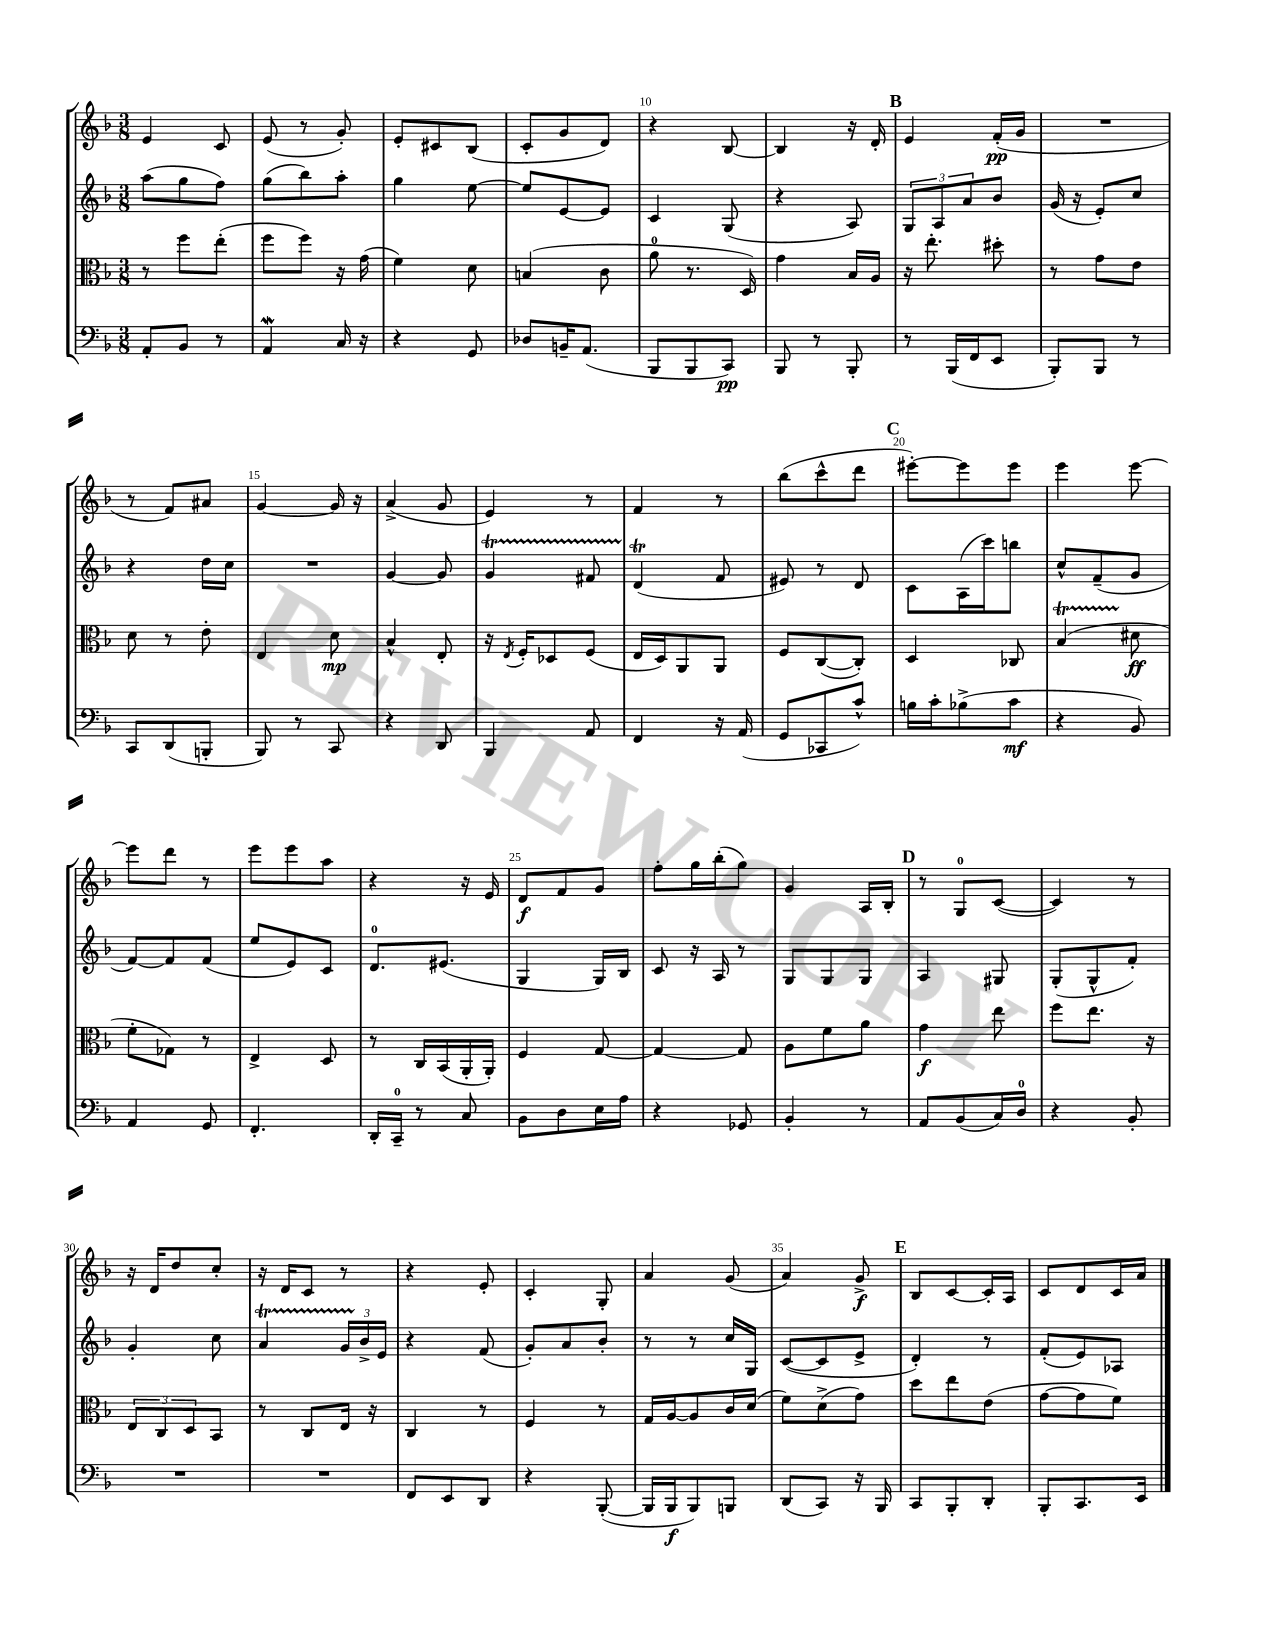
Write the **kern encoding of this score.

**kern	**dynam	**kern	**dynam	**kern	**kern	**dynam
*part4	*part4	*part3	*part3	*part2	*part1	*part1
*staff4	*staff4	*staff3	*staff3	*staff2	*staff1	*staff1
*clefF4	*	*clefC3	*	*clefG2	*clefG2	*
*k[b-]	*	*k[b-]	*	*k[b-]	*k[b-]	*
*M3/8	*	*M3/8	*	*M3/8	*M3/8	*
=6	=6	=6	=6	=6	=6	=6
8AA'/L	.	8r	.	(8aa\L	4e/	.
8BB-/J	.	8ff\L	.	8gg\	.	.
8r	.	(8ee'\J	.	8ff\J)	8c/	.
=7	=7	=7	=7	=7	=7	=7
4AAW/	.	8ff\L	.	(8gg\L	(8e/	.
.	.	8ff\J)	.	8bb-\)	8r	.
16C/	.	16r	.	8aa'\J	8g'/)	.
16r	.	(16g\	.	.	.	.
=8	=8	=8	=8	=8	=8	=8
4r	.	4f\)	.	4gg\	8e'/L	.
.	.	.	.	.	8c#X/	.
8GG/	.	8d\	.	[8ee\	(8B-/J	.
=9	=9	=9	=9	=9	=9	=9
8D-X/L	.	(4Bn/	.	8ee/L]	8c'/L	.
16BBn~/K	.	.	.	[8e/	8g/	.
(8.AA/J	.	.	.	.	.	.
.	.	8c\	.	8e/J]	8d/J)	.
=10	=10	=10	=10	=10	=10	=10
8BBB-/L	.	8a\	.	4c/	4r	.
8BBB-/	.	8.r	.	.	.	.
8CC/J)	pp	.	.	(8G/	[8B-/	.
.	.	16D/)	.	.	.	.
=11	=11	=11	=11	=11	=11	=11
8BBB-/	.	4g\	.	4r	4B-/]	.
8r	.	.	.	.	.	.
8BBB-'/	.	16B-/LL	.	8A/)	16r	.
.	.	16A/JJ	.	.	16d'/	.
!!LO:REH:place=s1:t=B
=12	=12	=12	=12	=12	=12	=12
8r	.	16r	.	12G/L	4e/	.
.	.	8.ee'\	.	.	.	.
.	.	.	.	12A/	.	.
(16BBB-/LL	.	.	.	.	.	.
.	.	.	.	12a/	.	.
16FF/J	.	.	.	.	.	.
8EE/J	.	8dd#X'\	.	8b-/J	(16f'/LL	pp
.	.	.	.	.	16g/JJ	.
=13	=13	=13	=13	=13	=13	=13
8BBB-'/L)	.	8r	.	(16g/	4.r	.
.	.	.	.	16r	.	.
8BBB-/J	.	8g\L	.	8e'/L)	.	.
8r	.	8e\J	.	8cc/J	.	.
!!LO:LB:g=z
=14	=14	=14	=14	=14	=14	=14
8CC/L	.	8d\	.	4r	8r	.
(8DD/	.	8r	.	.	8f/L)	.
8BBBn'/J	.	8e'\	.	16dd\LL	8a#X/J	.
.	.	.	.	16cc\JJ	.	.
=15	=15	=15	=15	=15	=15	=15
8BBB-/)	.	4E/	.	4.r	[4g/	.
8r	.	.	.	.	.	.
8CC/	.	8d\	mp	.	16g/]	.
.	.	.	.	.	16r	.
=16	=16	=16	=16	=16	=16	=16
4r	.	4B-^^/	.	[4g/	(4a^/	.
8DD/	.	8E'/	.	8g/]	8g/	.
=17	=17	=17	=17	=17	=17	=17
4BBB-/	.	16r	.	4gT/	4e/)	.
.	.	8qE/	.	.	.	.
.	.	16F'/KL	.	.	.	.
.	.	8D-X/	.	.	.	.
8AA/	.	(8F/J	.	8f#XTTT/	8r	.
=18	=18	=18	=18	=18	=18	=18
4FF/	.	16E/LL	.	(4dT/	4f/	.
.	.	16D/J)	.	.	.	.
.	.	8AA/	.	.	.	.
16r	.	8AA/J	.	8f/	8r	.
(16AA/	.	.	.	.	.	.
=19	=19	=19	=19	=19	=19	=19
8GG/L	.	8F/L	.	8e#X/)	(8bb-\L	.
8CC-X/	.	([8C/	.	8r	8ccc^^\	.
8c^^/J)	.	8C'/J])	.	8d/	8ddd\J	.
!!LO:REH:place=s1:t=C
=20	=20	=20	=20	=20	=20	=20
16Bn\LL	.	4D/	.	8c\L	[8eee#X'\L)	.
16c'\J	.	.	.	.	.	.
(8B-X^\	.	.	.	(16A\L	8eee#\]	.
.	.	.	.	16ccc\J)	.	.
8c\J	mf	8C-X/	.	8bbn\J	8eee#\J	.
=21	=21	=21	=21	=21	=21	=21
4r	.	(4B-T/	.	8cc^^/L	4eee\	.
.	.	.	.	(8f~/	.	.
8BB-/)	.	8d#X\	ff	8g/J	[8eee\	.
!!LO:LB:g=z
=22	=22	=22	=22	=22	=22	=22
4AA/	.	8f'\L	.	[8f/L)	8eee\L]	.
.	.	8G-X\J)	.	8f/]	8ddd\J	.
8GG/	.	8r	.	(8f/J	8r	.
=23	=23	=23	=23	=23	=23	=23
4.FF'/	.	4E^/	.	8ee/L	8eee\L	.
.	.	.	.	8e/)	8eee\	.
.	.	8D/	.	8c/J	8aa\J	.
=24	=24	=24	=24	=24	=24	=24
16DD'/LL	.	8r	.	8.d/L	4r	.
16CC~/JJ	.	.	.	.	.	.
8r	.	16C/LL	.	.	.	.
.	.	(16BB-/	.	(8.e#X/J	.	.
8C/	.	16AA'/	.	.	16r	.
.	.	16AA'/JJ)	.	.	16e/	.
=25	=25	=25	=25	=25	=25	=25
8BB-\L	.	4F/	.	4G/	8d/L	f
8D\	.	.	.	.	8f/	.
16E\L	.	[8G/	.	16G/LL)	8g/J	.
16A\JJ	.	.	.	16B-/JJ	.	.
=26	=26	=26	=26	=26	=26	=26
4r	.	4G/_	.	8c/	8ff'\L	.
.	.	.	.	16r	16gg\L	.
.	.	.	.	16A/	(16bb-'\J	.
8GG-X/	.	8G/]	.	8r	8gg\J)	.
=27	=27	=27	=27	=27	=27	=27
4BB-'/	.	8A\L	.	8G/L	4g/	.
.	.	8f\	.	8G/	.	.
8r	.	8a\J	.	8G/J	16A/LL	.
.	.	.	.	.	16B-'/JJ	.
!!LO:REH:place=s1:t=D
=28	=28	=28	=28	=28	=28	=28
8AA/L	.	4g\	f	4A/	8r	.
(8BB-/	.	.	.	.	8G/L	.
16C/L)	.	8ee\	.	8G#X/	([8c/J	.
16D/JJ	.	.	.	.	.	.
=29	=29	=29	=29	=29	=29	=29
4r	.	8ff\L	.	(8G'/L	4c/])	.
.	.	8.ee\J	.	8G^^/	.	.
8BB-'/	.	.	.	8f'/J)	8r	.
.	.	16r	.	.	.	.
!!LO:LB:g=z
=30	=30	=30	=30	=30	=30	=30
4.r	.	12E/L	.	4g'/	16r	.
.	.	.	.	.	16d/KL	.
.	.	12C/	.	.	.	.
.	.	.	.	.	8dd/	.
.	.	12D/	.	.	.	.
.	.	8BB-/J	.	8cc\	8cc'/J	.
=31	=31	=31	=31	=31	=31	=31
4.r	.	8r	.	4at/	16r	.
.	.	.	.	.	16d/KL	.
.	.	8C/L	.	.	8c/J	.
.	.	16E/Jk	.	24gTTT/LL	8r	.
.	.	.	.	24b-^/	.	.
.	.	16r	.	.	.	.
.	.	.	.	24e/JJ	.	.
=32	=32	=32	=32	=32	=32	=32
8FF/L	.	4C/	.	4r	4r	.
8EE/	.	.	.	.	.	.
8DD/J	.	8r	.	(8f/	8e'/	.
=33	=33	=33	=33	=33	=33	=33
4r	.	4F/	.	8g'/L)	4c'/	.
.	.	.	.	8a/	.	.
([8BBB-'/	.	8r	.	8b-'/J	8G'/	.
=34	=34	=34	=34	=34	=34	=34
16BBB-/LL]	.	16G/LL	.	8r	4a/	.
16BBB-/J	f	[16A/J	.	.	.	.
8BBB-/)	.	8A/]	.	8r	.	.
8BBBn/J	.	16c/L	.	16cc/LL	(8g/	.
.	.	(16d/JJ	.	16G/JJ	.	.
=35	=35	=35	=35	=35	=35	=35
(8DD/L	.	8f\L)	.	([8c/L	4a/)	.
8CC/J)	.	(8d^\	.	8c/]	.	.
16r	.	8g\J)	.	8e^/J	8g^/	f
16BBB-/	.	.	.	.	.	.
!!LO:REH:place=s1:t=E
=36	=36	=36	=36	=36	=36	=36
8CC/L	.	8dd\L	.	4d'/)	8B-/L	.
8BBB-'/	.	8ee\	.	.	[8c/	.
8DD'/J	.	(8e\J	.	8r	16c'/L]	.
.	.	.	.	.	16A/JJ	.
=37	=37	=37	=37	=37	=37	=37
8BBB-'/L	.	[8g\L	.	(8f'/L	8c/L	.
8.CC/	.	8g\]	.	8e/)	8d/	.
.	.	8f\J)	.	8A-X/J	16c/L	.
16EE/Jk	.	.	.	.	16a/JJ	.
==	==	==	==	==	==	==
*-	*-	*-	*-	*-	*-	*-
